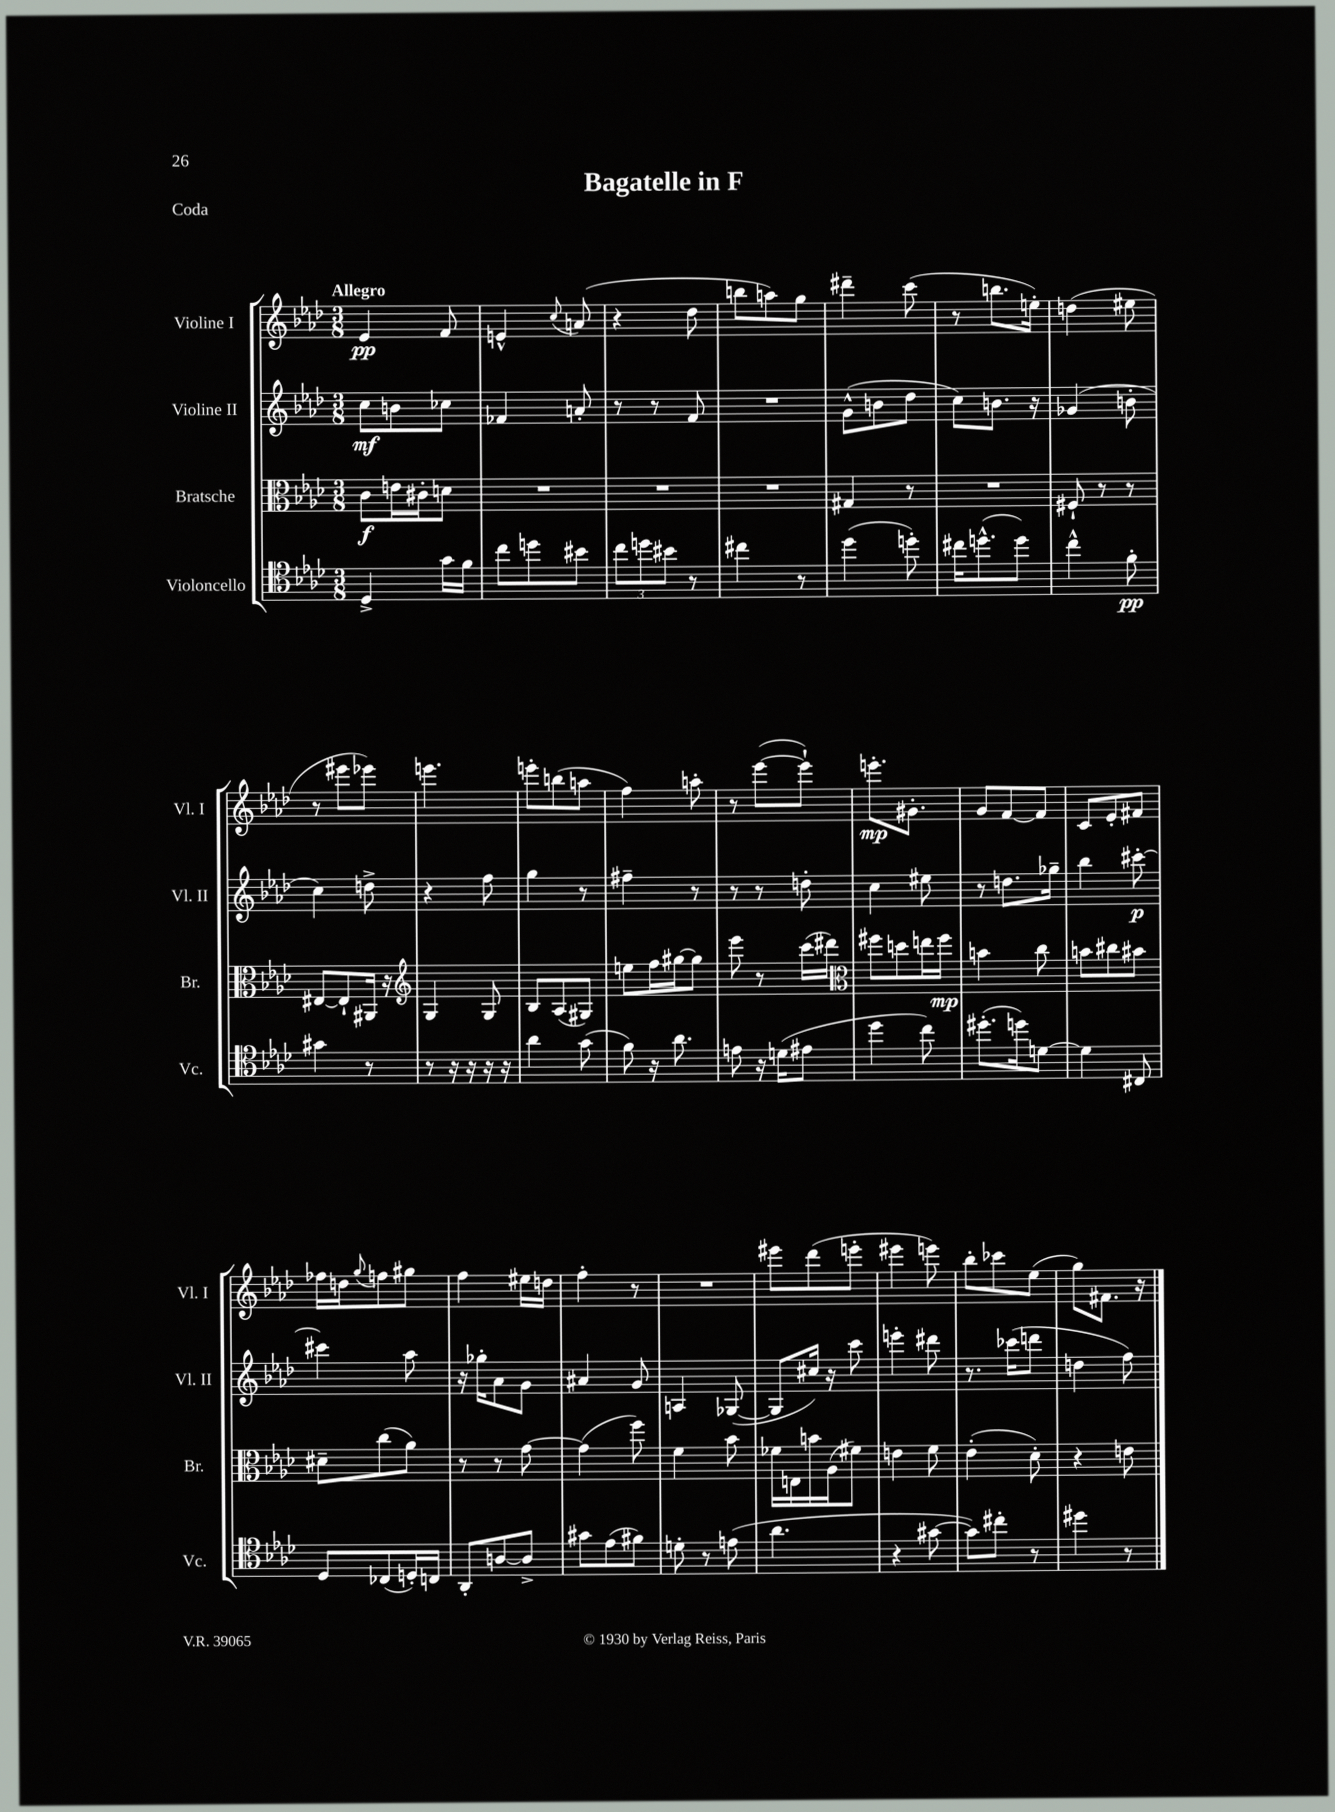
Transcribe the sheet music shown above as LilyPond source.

\header { title = "Bagatelle in F" piece = "Coda" }
<<
\new StaffGroup <<
\new Staff = "s0" \with { instrumentName = "Violine I" shortInstrumentName = "Vl. I" } {
    \clef treble \key aes \major \numericTimeSignature \time 3/8 \tempo "Allegro"
    ees'4\pp f'8 |
    e'4-^ \appoggiatura { c''8 } a'8( |
    r4 des''8 |
    b''8 a''8) g''8 |
    dis'''4-- c'''8( |
    r8 b''8. e''16-.) |
    d''4( eis''8 |
    r8 eis'''8 ees'''8) |
    e'''4. |
    e'''8-. b''8( a''8 |
    f''4) a''8-. |
    r8 ees'''8~( ees'''8-!) |
    e'''8.-.\mp gis'8.-. |
    g'8 f'8~ f'8 |
    c'8 ees'8-. fis'8 |
    fes''16 d''16 \appoggiatura { g''8 } f''8 gis''8 |
    f''4 eis''16 d''16 |
    f''4-. r8 |
    R4. |
    eis'''8 des'''8( e'''8-. |
    eis'''4 e'''8) |
    bes''8-. ces'''8 ees''8( |
    g''8) fis'8. r16 \bar "|." |
}
\new Staff = "s1" \with { instrumentName = "Violine II" shortInstrumentName = "Vl. II" } {
    \clef treble \key aes \major \numericTimeSignature \time 3/8
    c''8\mf b'8 ces''8 |
    fes'4 a'8-. |
    r8 r8 f'8 |
    R4. |
    g'8-^( b'8 des''8 |
    c''8) b'8. r16 |
    ges'4( b'8-. |
    c''4) d''8-> |
    r4 f''8 |
    g''4 r8 |
    fis''4-- r8 |
    r8 r8 d''8-. |
    c''4 eis''8 |
    r8 d''8. ges''16-- |
    bes''4 cis'''8~-.\p |
    cis'''4 aes''8 |
    r16 ges''16-. aes'8 g'8 |
    ais'4 g'8 |
    a4 ges8~( |
    ges8 cis''16) r16 c'''8 |
    e'''4-. dis'''8 |
    r8. ces'''16( d'''8 |
    d''4 f''8) \bar "|." |
}
\new Staff = "s2" \with { instrumentName = "Bratsche" shortInstrumentName = "Br." } {
    \clef alto \key aes \major \numericTimeSignature \time 3/8
    c'8\f e'16 cis'16-. d'8 |
    R4. |
    R4. |
    R4. |
    gis4 r8 |
    R4. |
    fis8-! r8 r8 |
    eis8~ eis8-! ais,16 r16 |
    \clef treble g4 g8 |
    bes8 aes8( gis8) |
    e''8 f''16 gis''16~ gis''8 |
    ees'''8 r8 c'''16( dis'''16) |
    \clef alto fis''8 d''8 e''16 fis''16\mp |
    b'4 c''8 |
    b'8 cis''8 bis'8 |
    dis'8-- c''8( aes'8) |
    r8 r8 g'8~ |
    g'4( f''8) |
    f'4 bes'8 |
    fes'16 e16 b'16 aes16( fis'8) |
    e'4 f'8 |
    ees'4-.( des'8-.) |
    r4 e'8 \bar "|." |
}
\new Staff = "s3" \with { instrumentName = "Violoncello" shortInstrumentName = "Vc." } {
    \clef tenor \key aes \major \numericTimeSignature \time 3/8
    des4-> g'16 f'16 |
    c''8 d''8 bis'8 |
    \tuplet 3/2 { c''8 d''8 bis'8 } r8 |
    cis''4 r8 |
    des''4( d''8-.) |
    cis''16 d''8.-^( d''8) |
    c''4-^ f'8-.\pp |
    gis'4 r8 |
    r8 r16 r16 r16 r16 |
    aes'4 g'8( |
    f'8) r16 aes'8. |
    e'8 r16 d'16( eis'8 |
    des''4 c''8) |
    dis''8.-.( d''16) d'8~ |
    d'4 cis8 |
    des8 ces8( d16-.) c16 |
    aes,8-. a8~ a8-> |
    gis'8 ees'8( fis'8) |
    d'8-. r8 e'8( |
    aes'4. |
    r4 gis'8~ |
    gis'8) cis''8-. r8 |
    dis''4 r8 \bar "|." |
}
>>
>>
\layout { \context { \Score \remove "Bar_number_engraver" } }
